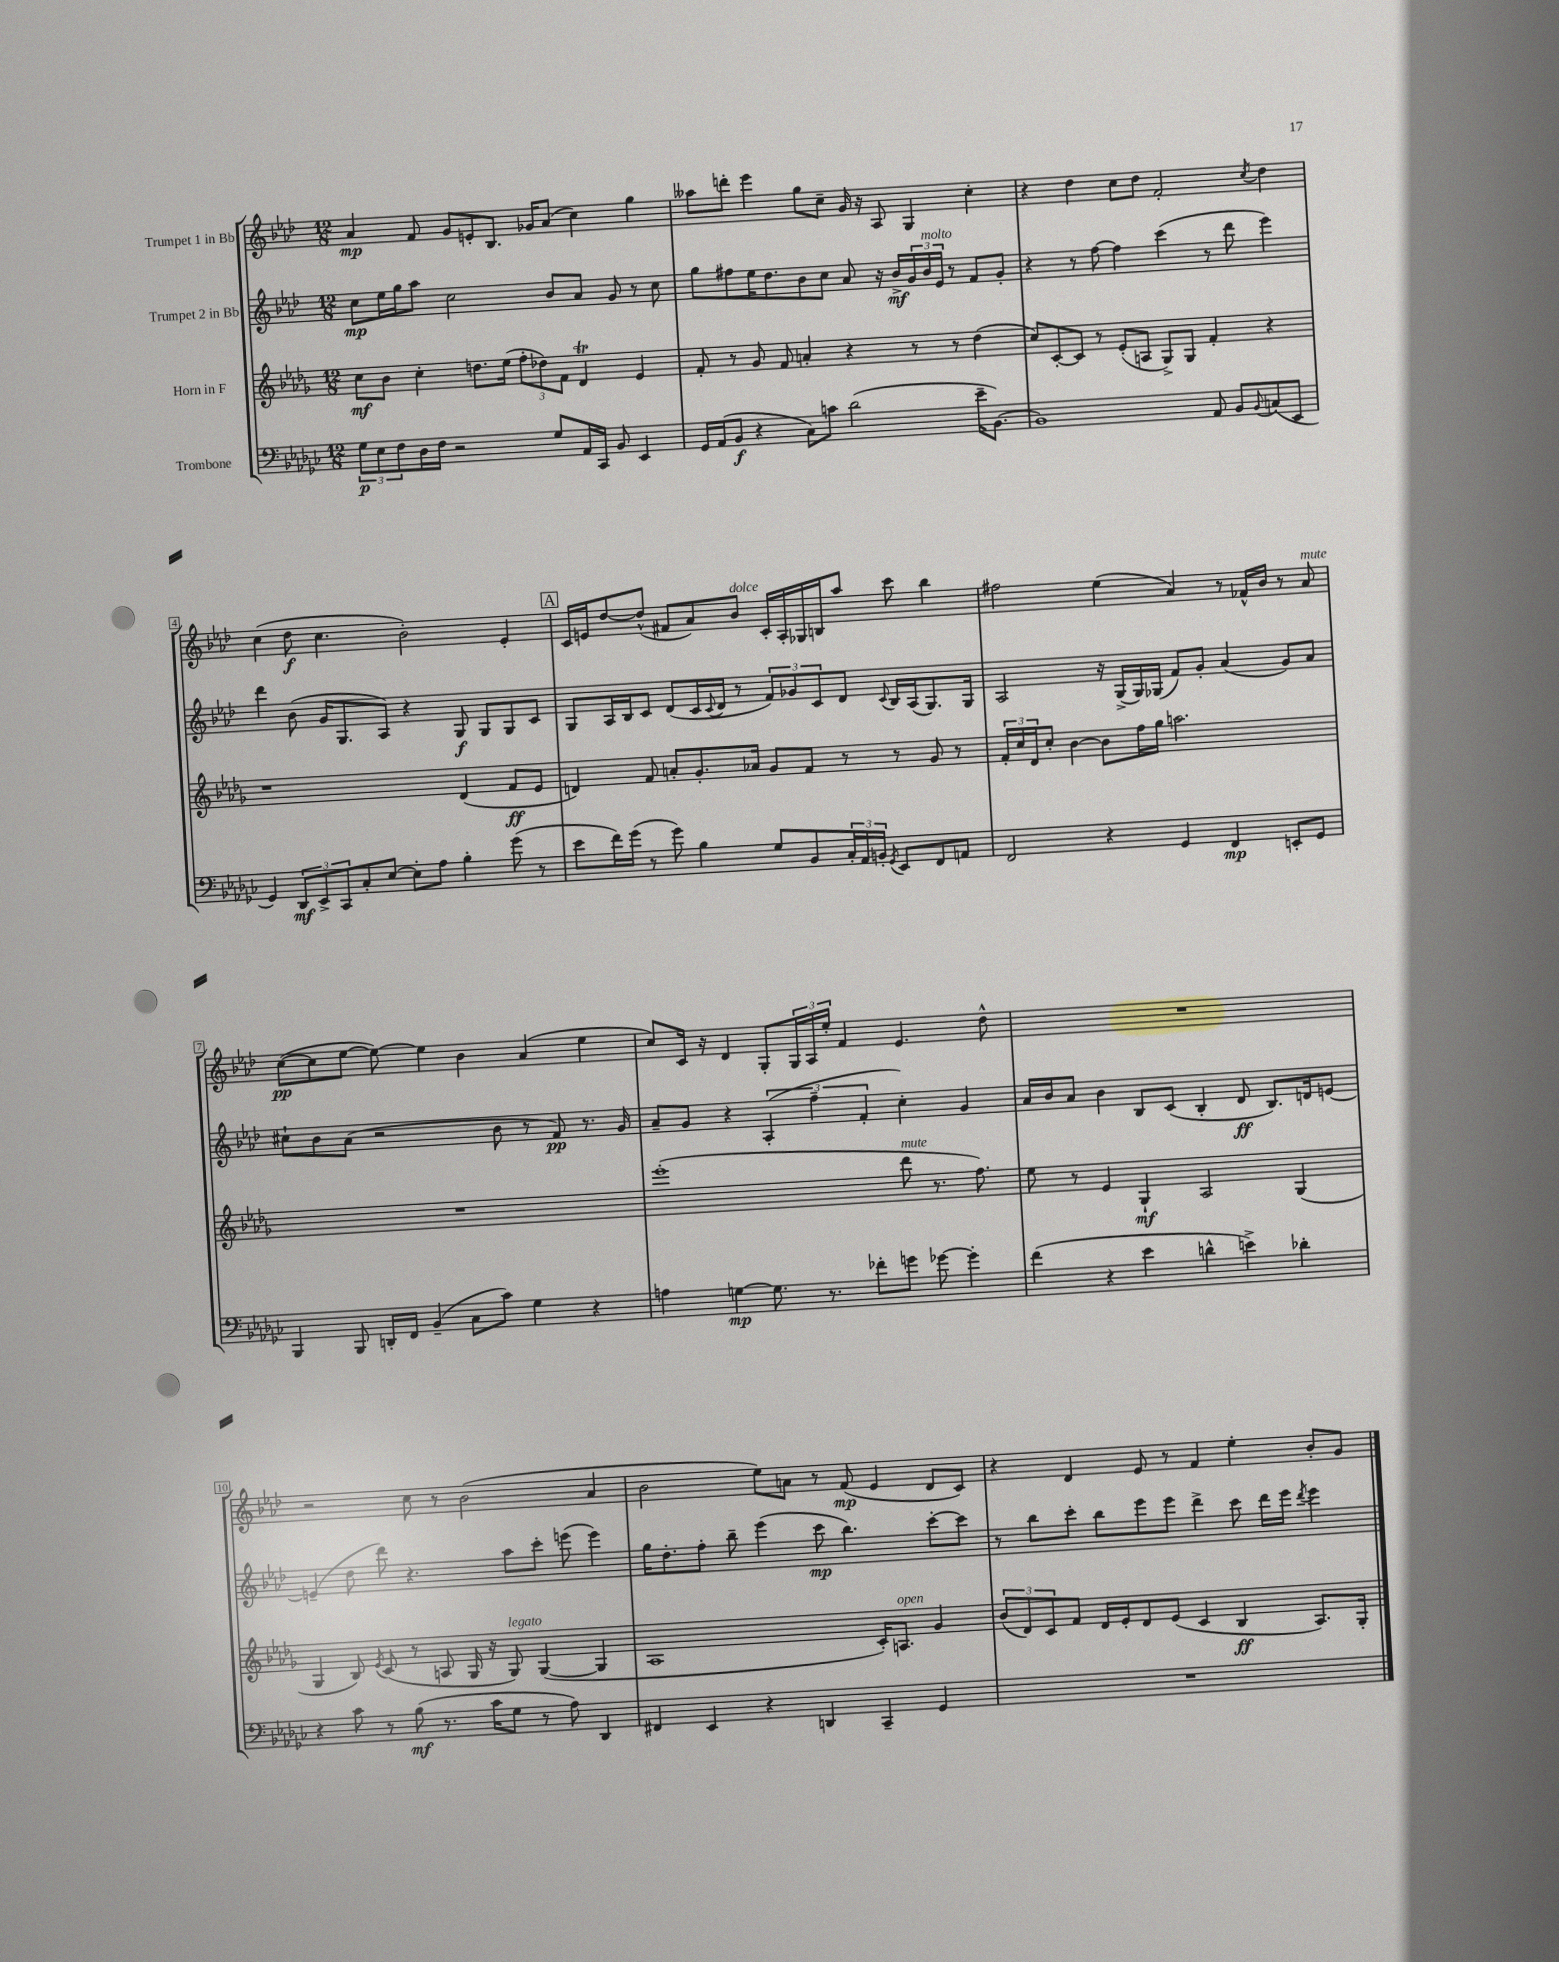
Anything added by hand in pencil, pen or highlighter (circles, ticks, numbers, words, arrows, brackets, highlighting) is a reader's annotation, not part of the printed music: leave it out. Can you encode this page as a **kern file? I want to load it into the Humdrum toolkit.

**kern	**kern	**kern	**kern
*staff4	*staff3	*staff2	*staff1
*clefF4	*clefG2	*clefG2	*clefG2
*k[b-e-a-d-g-c-]	*k[b-e-a-d-g-]	*k[b-e-a-d-]	*k[b-e-a-d-]
*M12/8	*M12/8	*M12/8	*M12/8
12G-	8cc	8cc	4a-
12E-	.	.	.
.	8b-	16ee-	.
12F	.	.	.
.	.	16gg	.
16D-	4cc'	8aa-	8f
16F	.	.	.
2r	.	2cc	8g
.	8.dd	.	8e'
.	.	.	8.B-
.	(16ee-	.	.
.	12ff'	.	.
.	.	.	16g-
.	12dd-)	.	.
8G-	.	8b-	(8a-
.	12f	.	.
16AA-	4d-	8a-	4cc)
16CC-	.	.	.
8BB-	.	8g	.
4EE-	4e-	8r	4gg
.	.	8cc	.
=	=	=	=
16GG-	8f'	8gg	8aa--
(16AA-	.	.	.
8BB-	8r	8ff#	8ddd'
4r	8g-	16ee-	4eee-
.	.	8.dd-	.
.	8f	.	.
8C-)	4a'	8b-	8gg
8c	.	8cc	8cc~
(2d-	4r	8a-	16g
.	.	.	16r
.	.	16r	8A-
.	.	16b-^	.
.	8r	24g	4G
.	.	24b-	.
.	.	24e-	.
.	8r	8r	.
16e-~	(4dd-	8f	4cc'
[8.BB-)	.	.	.
.	.	8g'	.
=	=	=	=
1BB-]	8cc)	4r	4r
.	[8c'	.	.
.	8c]	8r	4dd-
.	8r	[8ff	.
.	(8e-'	4ff]	8cc
.	8A	.	8dd-
.	8G-^)	(4ccc	2f'
.	8G-	.	.
8AA-	4f'	8r	.
8BB-	.	8ddd-	.
8qqBB-	.	.	8qcc
(8C	4r	4eee-)	4dd-
8EE-	.	.	.
=	=	=	=
4GG-)	1r	4ddd-	(4cc
12DD-	.	(8b-	8dd-
12EE-^	.	.	.
.	.	16g	4.cc
12CC-	.	.	.
.	.	8.G	.
8C-'	.	.	.
[8E-	.	8A-)	.
8E-']	.	4r	2b-')
8A-	.	.	.
4B-'	(4d-	8G	.
.	.	8G	.
(8g-	8f	8G	4e-'
8r	8e-	8c	.
=	=	=	=
8e-	4d)	8G	16c
.	.	.	16e
16f)	.	16A-	[8dd-
(16g-	.	16B-	.
8r	8f	8c	(8dd-^^]
8g-)	8a'	(8d-	8f#
4B-	8.g-'	16c	8a-)
.	.	8qqc	.
.	.	16d-	.
.	.	8r	8b-
.	16a-	.	.
8G-	8g-	12f)	16c'
.	.	.	16A-'
.	.	12g-	.
8BB-	8f	.	16G-
.	.	12c	.
.	.	.	16B
24C-'	8r	8d-	8aa-
24AA-	.	.	.
24BB'	.	.	.
8qGG-	.	8qqc	.
8EE-	8r	16B-	8ccc
.	.	(16A-	.
8FF	8g-	8.G)	4bb-
8AA	8r	.	.
.	.	16G	.
=	=	=	=
2FF	24f'	2A-	2ff#
.	24cc	.	.
.	24d-	.	.
.	8cc'	.	.
.	[4b-	.	.
4r	8b-]	16r	(4ee-
.	.	(16G^	.
.	16ff	16G)	.
.	16gg-	(16G-	.
4GG-	2.aa	8f)	4a-)
.	.	8g'	.
4FF	.	(4a-	8r
.	.	.	16f-^^
.	.	.	16b-
8EE'	.	8g)	8r
8GG-	.	8a-	8a-
=	=	=	=
4BBB-	1.r	8cc#`	([8cc
.	.	8b-	8cc]
8BBB-	.	(8a-	[8ee-
16DD'	.	2r	8ee-_)
16FF	.	.	.
(4BB-~	.	.	4ee-]
8C-	.	.	4b-
8c-)	.	8b-	.
4G-	.	8r	(4a-
.	.	8f)	.
4r	.	8.r	4ee-
.	.	16g	.
=	=	=	=
4A	(1eee-'	8a-~	8cc)
.	.	8g	16c
.	.	.	16r
[4G	.	4r	4d-
8.G]	.	(6A-'	8G'
.	.	.	24G
.	.	6ff~	24A-
8.r	.	.	.
.	.	.	24ee-'
.	.	.	4f
.	.	6f'	.
8f-'	.	.	.
8g	8ddd-	4cc')	4.e-
[8g-	8.r	.	.
4g-']	.	4g	.
.	8.ff)	.	.
.	.	.	8dd-^^
=	=	=	=
(4f	8ee-	16a-	1.r
.	.	16b-	.
.	8r	8a-	.
4r	4e-	4b-	.
4e-	4G-`	8B-	.
.	.	(8c	.
4d^^	2A-	4B-'	.
4e^)	.	8d-	.
.	.	8.B-)	.
4d-'	(4G-	.	.
.	.	16d	.
.	.	[8e	.
=	=	=	=
4r	4G-	(4e~]	2r
8c-	8B-)	8dd-	.
.	8qe-	.	.
8r	(8c	8ddd-)	.
(8B-	8r	4.r	8cc
8.r	8A	.	8r
.	16G-	.	(2b-
16c-	16r	.	.
8G-	8G-)	8aa-	.
8r	([4G-	8ccc'	.
8A-)	.	(8eee	.
4DD-	4G-]	4eee)	4a-
=	=	=	=
4FF#	1A-	16gg	2b-
.	.	8.dd-'	.
4EE-	.	8ff'	.
.	.	8bb-~	.
4r	.	(4eee-	8ee-)
.	.	.	8a
4DD	.	8ccc	8r
.	.	4.bb-)	(8f
4CC-~	16c')	.	4e-
.	8.A	.	.
4GG-	4g-	[8ccc'	8d-
.	.	8ccc]	8c)
=	=	=	=
1.r	(12b-	8r	4r
.	12d-)	.	.
.	.	8bb-	.
.	12c	.	.
.	8f	8ccc'	4d-
.	16d-	8bb-	.
.	16e-'	.	.
.	8d-	8eee-	8e-
.	(8e-	8eee-	8r
.	4c	4ddd-^	4f
.	4B-	8ccc	4ee-'
.	.	16ddd-	.
.	.	16eee-	.
.	.	8qddd-	.
.	8.A-)	4eee-	8b-'
.	.	.	8g
.	16G-'	.	.
==	==	==	==
*-	*-	*-	*-
